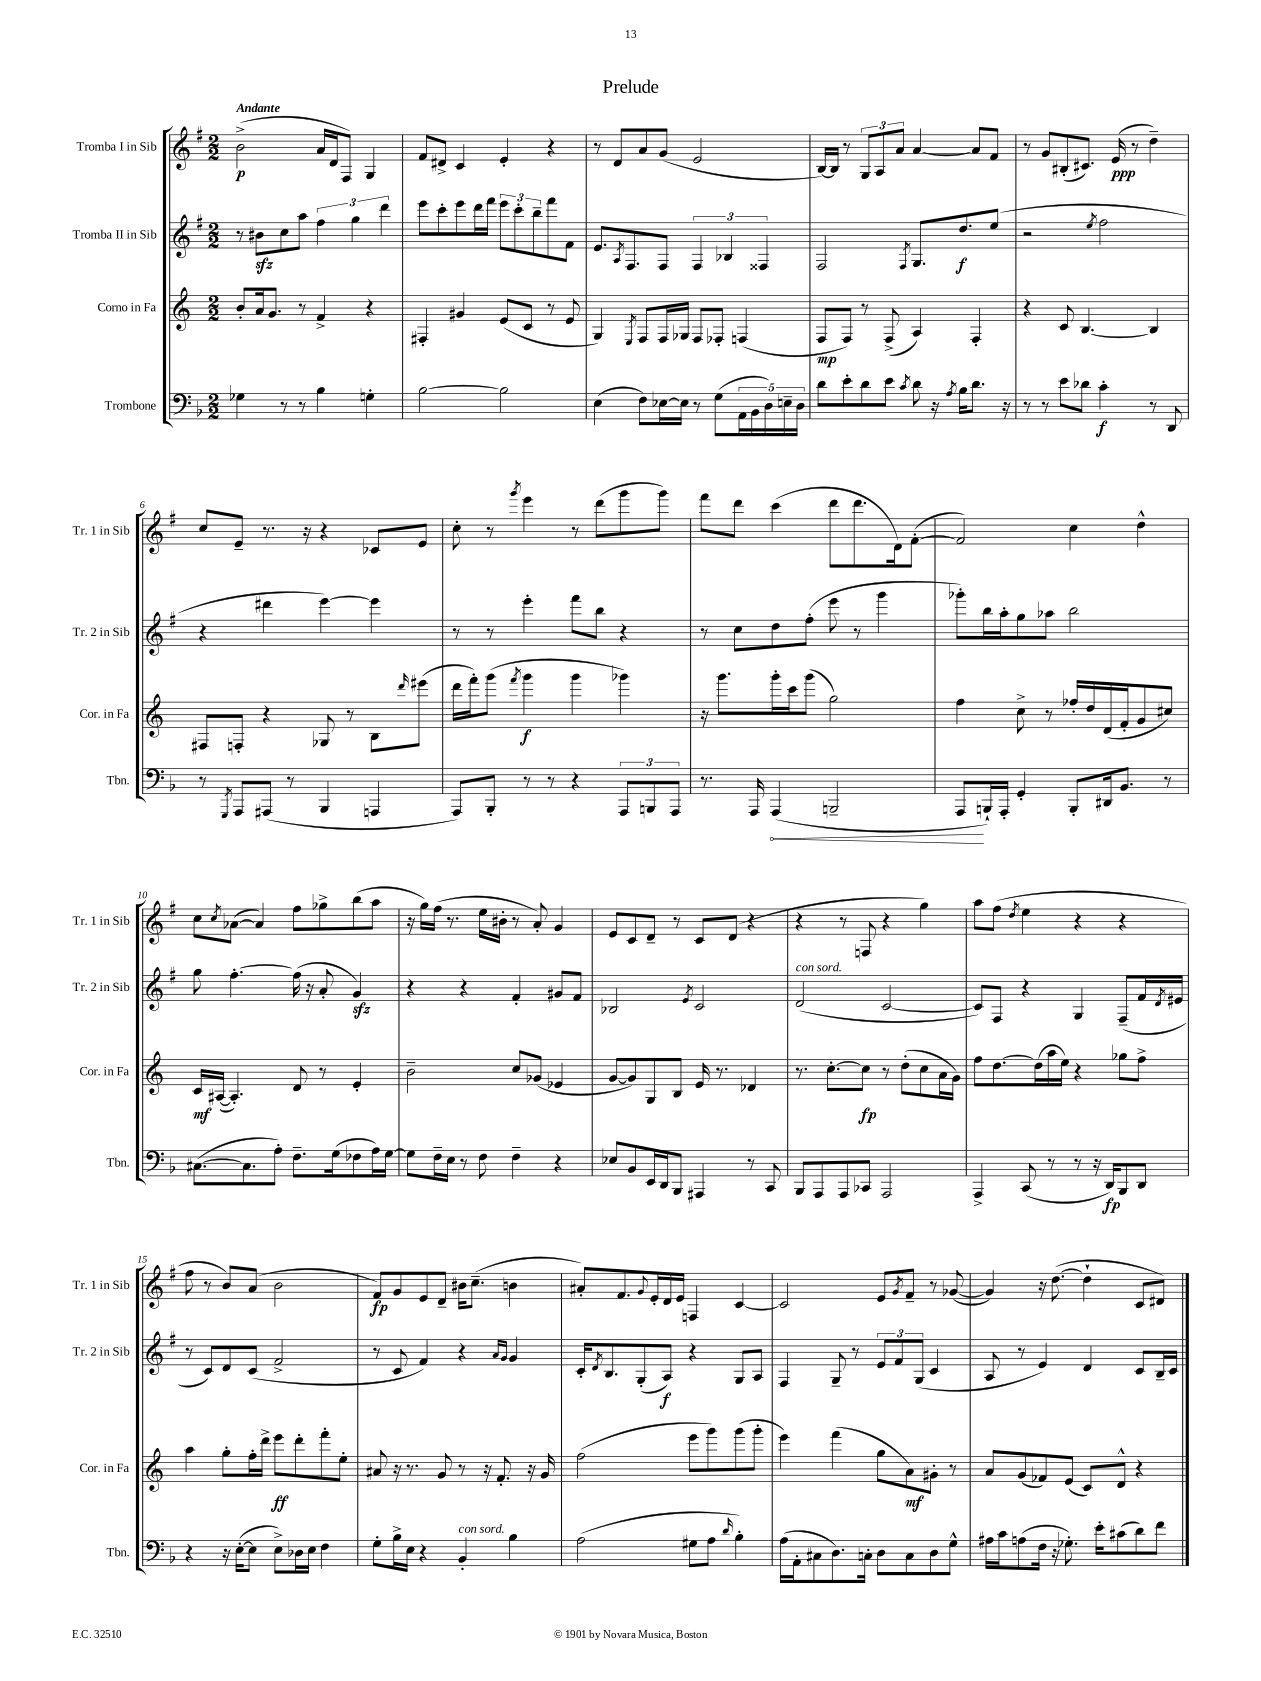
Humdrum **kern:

**kern	**dynam	**kern	**dynam	**kern	**dynam	**kern	**dynam
*part4	*part4	*part3	*part3	*part2	*part2	*part1	*part1
*staff4	*staff4	*staff3	*staff3	*staff2	*staff2	*staff1	*staff1
*I"Trombone	*	*I"Corno in Fa	*	*I"Tromba II in Sib	*	*I"Tromba I in Sib	*
*I'Tbn.	*	*I'Cor. in Fa	*	*I'Tr. 2 in Sib	*	*I'Tr. 1 in Sib	*
*clefF4	*	*clefG2	*	*clefG2	*	*clefG2	*
*k[b-]	*	*k[]	*	*k[f#]	*	*k[f#]	*
*M2/2	*	*M2/2	*	*M2/2	*	*M2/2	*
=1	=1	=1	=1	=1	=1	=1	=1
!	!	!	!	!	!	!LO:TX:a:B:t=Andante	!
4G-X\	.	8b'/L	.	8r	.	(2b^\	p
.	.	16a/k	.	8b#Xzz\L	.	.	.
.	.	8.g/J	.	.	.	.	.
8r	.	.	.	8cc\	.	.	.
8r	.	8r	.	8aa\J	.	.	.
4B-\	.	4f^/	.	6ff#\	.	16a/LL	.
.	.	.	.	.	.	16d/J	.
.	.	.	.	.	.	8F#/J)	.
.	.	.	.	6gg\	.	.	.
4Gn'\	.	4r	.	.	.	4G/	.
.	.	.	.	6ddd\	.	.	.
=2	=2	=2	=2	=2	=2	=2	=2
[2B-\	.	4F#X'/	.	8eee\L	.	8f#/L	.
.	.	.	.	8ccc'\	.	8d#X^/J	.
.	.	4g#X/	.	8eee\	.	4c/	.
.	.	.	.	16ddd\L	.	.	.
.	.	.	.	16fff#\JJ	.	.	.
2B-\]	.	(8e/L	.	12eee\L	.	4e'/	.
.	.	.	.	12ccc'\	.	.	.
.	.	8c/J	.	.	.	.	.
.	.	.	.	12bb~\	.	.	.
.	.	8r	.	8fff#\	.	4r	.
.	.	8e/	.	8f#\J	.	.	.
=3	=3	=3	=3	=3	=3	=3	=3
(4E\	.	4G/)	.	8.e/L	.	8r	.
.	.	.	.	.	.	8d/L	.
.	.	.	.	8qA/	.	.	.
.	.	.	.	8.F#/	.	.	.
.	.	8qE/	.	.	.	.	.
8F\L)	.	8F/L	.	.	.	8a/	.
[16E-X\L	.	16F/L	.	8F#/J	.	(8g/J	.
16E-\JJ]	.	16G-X/JJ	.	.	.	.	.
8r	.	8F/L	.	6F#/	.	2e/	.
(8G\L	.	8F-X'/J	.	.	.	.	.
.	.	.	.	6B-X/	.	.	.
20AA\L	.	(4Fn/	.	.	.	.	.
20BB-\	.	.	.	.	.	.	.
.	.	.	.	6F##X/	.	.	.
20D\)	.	.	.	.	.	.	.
20En~\	.	.	.	.	.	.	.
20D\JJ	.	.	.	.	.	.	.
=4	=4	=4	=4	=4	=4	=4	=4
8d\L	.	8F/L	mp	2F#/	.	[16B/LL)	.
.	.	.	.	.	.	16B/JJ]	.
8e'\	.	8F/J)	.	.	.	8r	.
8d\	.	8r	.	.	.	12G/L	.
.	.	.	.	.	.	12A/	.
8e\J	.	(8F^/	.	.	.	.	.
.	.	.	.	.	.	12a/J	.
8qc/	.	.	.	8qF#/	.	.	.
8d\	.	4A/)	.	8.G/L	.	[4a/	.
16r	.	.	.	.	.	.	.
8qA/	.	.	.	.	.	.	.
16B-\KL	.	.	.	8.dd/	f	.	.
8.d\J	.	4F'/	.	.	.	8a/L]	.
.	.	.	.	(8ee/J	.	8f#/J	.
16r	.	.	.	.	.	.	.
=5	=5	=5	=5	=5	=5	=5	=5
8r	.	4r	.	2r	.	8r	.
8r	.	.	.	.	.	8g/L	.
8e\L	.	8c/	.	.	.	(8B#X'/	.
8d-X\J	.	[4.B/	.	.	.	8.c#X/J)	.
.	.	.	.	8qee/	.	.	.
4c'\	f	.	.	2ff#\	.	.	.
.	.	.	.	.	.	(16e/	ppp
.	.	.	.	.	.	8r	.
8r	.	4B/]	.	.	.	4dd~\)	.
8DD/	.	.	.	.	.	.	.
!!LO:LB:g=z
=6	=6	=6	=6	=6	=6	=6	=6
8r	.	8F#X/L	.	4r	.	8cc/L	.
8qGGG/	.	.	.	.	.	.	.
8AAA/L	.	8Fn'/J	.	.	.	8e~/J	.
(8AAA#X/J	.	4r	.	4ddd#X\	.	8.r	.
8r	.	.	.	.	.	.	.
.	.	.	.	.	.	16r	.
4BBB-/	.	8G-X/	.	[4eee\)	.	4r	.
.	.	8r	.	.	.	.	.
4AAAn/	.	8B\L	.	4eee\]	.	8c-X/L	.
.	.	16qqddd/	.	.	.	.	.
.	.	(8eee#X\J	.	.	.	8e/J	.
=7	=7	=7	=7	=7	=7	=7	=7
8AAA/L)	.	16ddd\LL	.	8r	.	8cc'\	.
.	.	16fff'\J)	.	.	.	.	.
8BBB-'/J	.	(8ggg\J	.	8r	.	8r	.
.	.	8qfff/	.	.	.	8qggg/	.
8r	.	4ggg\	f	4eee'\	.	4eee\	.
8r	.	.	.	.	.	.	.
4r	.	4ggg\	.	8fff#\L	.	8r	.
.	.	.	.	8bb\J	.	(8ddd\L	.
12AAA/L	.	4ggg-X\)	.	4r	.	8ggg\	.
12BBBn/	.	.	.	.	.	.	.
.	.	.	.	.	.	8ggg\J)	.
12AAA/J	.	.	.	.	.	.	.
=8	=8	=8	=8	=8	=8	=8	=8
8.r	.	16r	.	8r	.	8fff#\L	.
.	.	8.ggg\L	.	.	.	.	.
.	.	.	.	8cc\L	.	8ddd\J	.
16AAA/	.	.	.	.	.	.	.
!	!LO:HP:b	!	!	!	!	!	!
(4AAA/	<	16ggg'\L	.	8dd\	.	(4ccc\	.
.	.	16ccc\J	.	.	.	.	.
.	.	(8ggg\J	.	(8ff#'\J	.	.	.
2BBBn~/	.	2gg\)	.	8eee\	.	8ddd\L	.
.	.	.	.	8r	.	8.ddd\	.
.	.	.	.	4ggg\	.	.	.
.	.	.	.	.	.	16d\k)	.
.	.	.	.	.	.	([8f#'\J	.
=9	=9	=9	=9	=9	=9	=9	=9
8AAA/L	.	4ff\	.	8ggg-X'\L)	.	2f#/])	.
16BBBn`/L)	[	.	.	16bb\L	.	.	.
16AAA'/JJ	.	.	.	16aa'\J	.	.	.
4GG'/	.	8cc^\	.	8gg\	.	.	.
.	.	8r	.	8aa-X\J	.	.	.
8BBB'/L	.	16ff-X'/LL	.	2bb\	.	4cc\	.
.	.	16dd/	.	.	.	.	.
16DD#X/k	.	(16d/	.	.	.	.	.
8.BB-/J	.	16f'/J	.	.	.	.	.
.	.	8g/	.	.	.	4dd^^\	.
8r	.	8cc#X/J)	.	.	.	.	.
!!LO:LB:g=z
=10	=10	=10	=10	=10	=10	=10	=10
([8.C#X\L	.	16c/LL	mf	8gg\	.	8cc\L	.
.	.	([16A#X/JJ	.	.	.	.	.
.	.	.	.	.	.	8qcc/	.
.	.	4.A#'/])	.	[4.ff#'\	.	([8a-X\J	.
8.C#\]	.	.	.	.	.	.	.
.	.	.	.	.	.	4a-/])	.
8A'\J)	.	.	.	.	.	.	.
8.F~\L	.	8d/	.	(16ff#\]	.	8ff#\L	.
.	.	.	.	16r	.	.	.
.	.	8r	.	8a'/	.	8gg-X^\	.
(16G\k	.	.	.	.	.	.	.
8F-X\	.	4e'/	.	4gzz/)	.	(8bb\	.
16A\L)	.	.	.	.	.	8aa\J	.
[16G\JJ	.	.	.	.	.	.	.
=11	=11	=11	=11	=11	=11	=11	=11
8G\L]	.	2b~\	.	4r	.	16r	.
.	.	.	.	.	.	16gg\LL)	.
16F~\L	.	.	.	.	.	(16ff#\JJ	.
16E\JJ	.	.	.	.	.	8.r	.
8r	.	.	.	4r	.	.	.
8F\	.	.	.	.	.	16ee\LL	.
.	.	.	.	.	.	16b#X'\JJ	.
4F~\	.	8cc/L	.	4f#'/	.	8r	.
.	.	(8g-X/J	.	.	.	8a'/)	.
4r	.	4e-X/	.	8g#X/L	.	4g/	.
.	.	.	.	8f#/J	.	.	.
=12	=12	=12	=12	=12	=12	=12	=12
8E-X/L	.	[8g/L	.	2B-X/	.	8e/L	.
8BB-/	.	8g/])	.	.	.	8c/	.
16EE/L	.	8G/	.	.	.	8d~/J	.
16DD/J	.	.	.	.	.	.	.
8BBB-/J	.	8B/J	.	.	.	8r	.
.	.	.	.	8qe/	.	.	.
4AAA#X/	.	16e/	.	2c/	.	8c/L	.
.	.	8.r	.	.	.	.	.
.	.	.	.	.	.	(8d/J	.
8r	.	4d-X/	.	.	.	4r	.
8CC/	.	.	.	.	.	.	.
=13	=13	=13	=13	=13	=13	=13	=13
!	!	!	!	!LO:TX:a:i:t=con sord.	!	!	!
8BBB-/L	.	8.r	.	(2d/	.	4r	.
8AAA/	.	.	.	.	.	.	.
.	.	[8.cc'\L	.	.	.	.	.
8AAA/	.	.	.	.	.	8r	.
8CC-X/J	.	8cc\J]	fp	.	.	8Fn/	.
2AAA/	.	8r	.	[2c/	.	4r	.
.	.	(8dd'\L	.	.	.	.	.
.	.	8cc\	.	.	.	4gg\)	.
.	.	16a\L	.	.	.	.	.
.	.	16g\JJ)	.	.	.	.	.
=14	=14	=14	=14	=14	=14	=14	=14
4AAA^/	.	8ff\L	.	8c/L])	.	8aa\L	.
.	.	[8.dd\	.	8F#/J	.	(8ff#\J	.
.	.	.	.	.	.	8qdd/	.
(8CC/	.	.	.	4r	.	4ee\	.
.	.	(16dd\L]	.	.	.	.	.
8r	.	16aa\	.	.	.	.	.
.	.	16ee\JJ)	.	.	.	.	.
8r	.	4r	.	4G/	.	4r	.
16r	.	.	.	.	.	.	.
16DD/KL)	fp	.	.	.	.	.	.
8BBB-/	.	8gg-X\L	.	(8F#~/L	.	4r	.
8DD/J	.	8ff^\J	.	16f#/L	.	.	.
.	.	.	.	8qd/	.	.	.
.	.	.	.	16e#X/JJ	.	.	.
!!LO:LB:g=z
=15	=15	=15	=15	=15	=15	=15	=15
4r	.	4aa\	.	8r	.	8ff#\	.
.	.	.	.	8c/L)	.	8r	.
16r	.	8gg'\L	.	8d/	.	8b/L)	.
([16E'\KL	.	.	.	.	.	.	.
8E\J]	.	16ff'\L	.	(8c/J	.	(8a/J	.
.	.	16ddd^\JJ	.	.	.	.	.
8E^\L)	.	8eee\L	ff	2f#^/	.	2b\	.
16D-X\L	.	8ddd'\	.	.	.	.	.
16E\JJ	.	.	.	.	.	.	.
4F\	.	8fff'\	.	.	.	.	.
.	.	8ee'\J	.	.	.	.	.
=16	=16	=16	=16	=16	=16	=16	=16
8G'\L	.	8a#X/	.	8r	.	8f#/L)	fp
16B-^\L	.	16r	.	8c/	.	8g/	.
16E\JJ	.	8.r	.	.	.	.	.
4r	.	.	.	4f#/)	.	8e/	.
.	.	8g/	.	.	.	8d~/J	.
!LO:TX:a:i:t=con sord.	!	!	!	!	!	!	!
4BB-'/	.	8r	.	4r	.	16b#X\KL	.
.	.	.	.	.	.	(8.cc~\J	.
.	.	16r	.	.	.	.	.
.	.	8.f'/	.	.	.	.	.
.	.	.	.	16qqa/LL	.	.	.
.	.	.	.	16qqg/JJ	.	.	.
4B-\	.	.	.	4g/	.	4bn\	.
.	.	16r	.	.	.	.	.
.	.	16g/	.	.	.	.	.
=17	=17	=17	=17	=17	=17	=17	=17
(2A\	.	(2ff\	.	16c'/KL	.	8a#X'/L)	.
.	.	.	.	8qd/	.	.	.
.	.	.	.	8.B/	.	.	.
.	.	.	.	.	.	8.f#/	.
.	.	.	.	(8G'/	.	.	.
.	.	.	.	.	.	8qqg/	.
.	.	.	.	.	.	16e'/L	.
.	.	.	.	8A/J)	f	16d/	.
.	.	.	.	.	.	16e/JJ	.
8G#X\L	.	8eee\L	.	4r	.	4Fn/	.
8A\J	.	8ggg\)	.	.	.	.	.
16qqd/	.	.	.	.	.	.	.
4B-'\)	.	(8ggg\	.	8G/L	.	[4c/	.
.	.	8ggg'\J	.	8A/J	.	.	.
=18	=18	=18	=18	=18	=18	=18	=18
(16A\LL	.	4eee\)	.	4F#/	.	2c/]	.
16AA'\J	.	.	.	.	.	.	.
8C#X\	.	.	.	.	.	.	.
8.D\)	.	(4fff\	.	8G~/	.	.	.
.	.	.	.	8r	.	.	.
16Cn'\Jk	.	.	.	.	.	.	.
8D\L	.	8gg\L	.	12e/L	.	8e/L	.
.	.	.	.	12f#/	.	.	.
.	.	.	.	.	.	8qg/	.
8C\	.	8a\)	mf	.	.	8f#~/J	.
.	.	.	.	(12G/J	.	.	.
8D\	.	8g#X'\J	.	4c/	.	8r	.
8G^^\J	.	8r	.	.	.	([8g-X/	.
=19	=19	=19	=19	=19	=19	=19	=19
16A#X\LL	.	8a/L	.	8A/	.	4g-/])	.
16c\J	.	.	.	.	.	.	.
(8An\	.	(8g/	.	8r	.	.	.
16F\Jk	.	8f-X/)	.	4e/)	.	16r	.
16r	.	.	.	.	.	([8.dd\	.
8.G-X'\)	.	(8e/J	.	.	.	.	.
.	.	8c/L)	.	4d/	.	4dd`\]	.
16e'\KL	.	.	.	.	.	.	.
(8c#X\	.	8d^^/J	.	.	.	.	.
8d\)	.	4r	.	8c/L	.	8c/L	.
8f\J	.	.	.	16B~/L	.	8d#X/J)	.
.	.	.	.	16c/JJ	.	.	.
==	==	==	==	==	==	==	==
*-	*-	*-	*-	*-	*-	*-	*-
